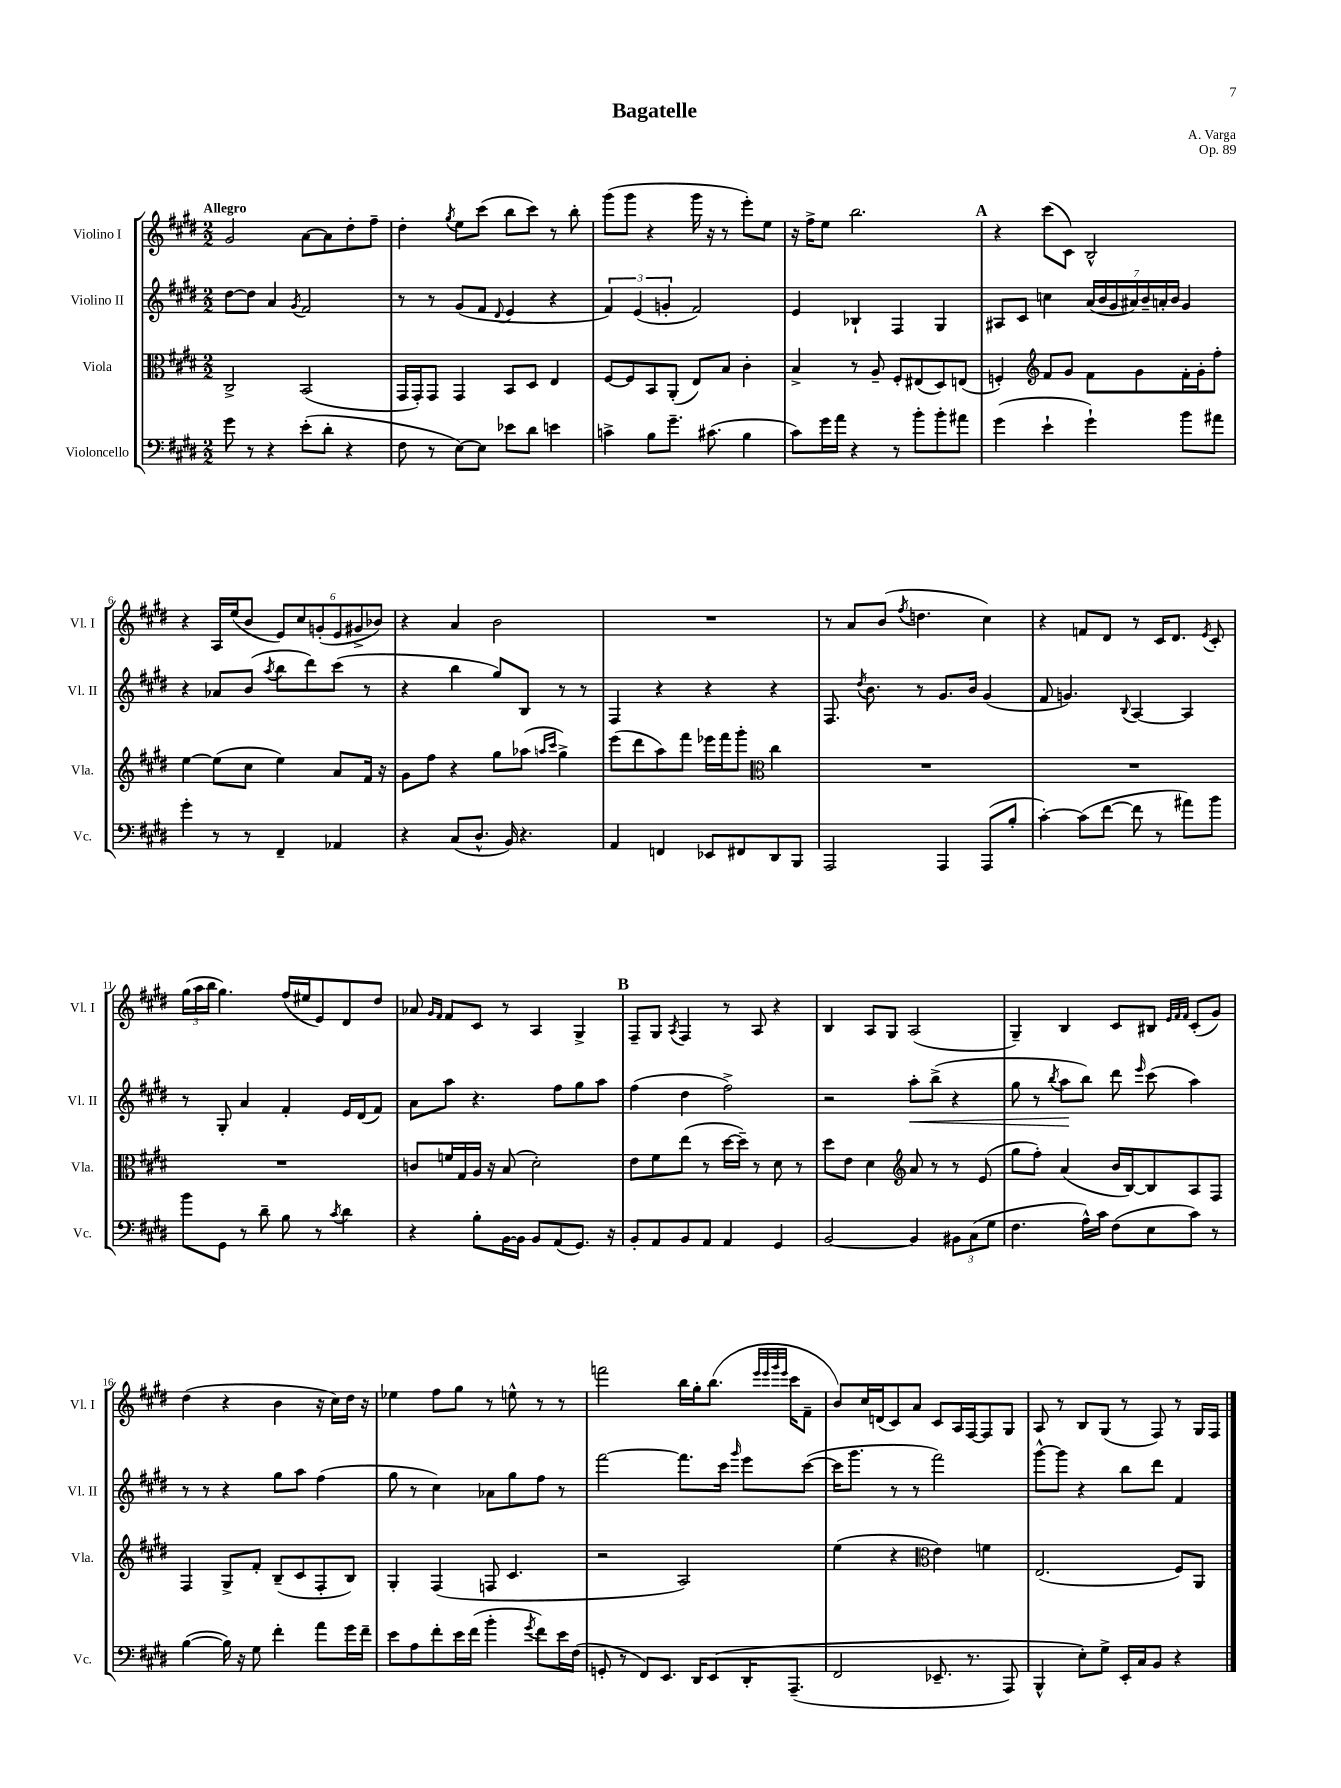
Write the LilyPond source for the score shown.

\header { title = "Bagatelle" composer = "A. Varga" opus = "Op. 89" }
<<
\new StaffGroup <<
\new Staff = "s0" \with { instrumentName = "Violino I" shortInstrumentName = "Vl. I" } {
    \clef treble \key e \major \numericTimeSignature \time 2/2 \tempo "Allegro"
    \autoBeamOff gis'2 a'8[~ a'8 dis''8-. fis''8]-- |
    dis''4-. \acciaccatura { gis''8 } e''8[ cis'''8]( b''8[ cis'''8]) r8 b''8-. |
    gis'''8[( gis'''8] r4 gis'''16 r16 r8 e'''8[-.) e''8] |
    r16 fis''16[-> e''8] b''2. |
    \mark \markup { \bold "A" } r4 cis'''8[( cis'8]) b2-^ |
    r4 a16[ e''16( b'8] \tuplet 6/4 { e'8[) cis''8 g'8-.( e'8 gis'8-> bes'8]) } |
    r4 a'4 b'2 |
    R1 |
    r8 a'8[ b'8]( \acciaccatura { fis''8 } d''4. cis''4) |
    r4 f'8[ dis'8] r8 cis'16[ dis'8.] \acciaccatura { e'8 } cis'8-. |
    \tuplet 3/2 { gis''16[( a''16 b''16] } gis''4.) fis''16[( eis''16 e'8) dis'8 dis''8] |
    aes'8 \grace { gis'16[ fis'16] } fis'8[ cis'8] r8 a4 gis4-> |
    \mark \markup { \bold "B" } fis8[-- gis8] \acciaccatura { a8 } fis4 r8 a8 r4 |
    b4 a8[ gis8] a2( |
    gis4--) b4 cis'8[ bis8] \grace { e'32[ fis'32 fis'32] } cis'8[-.( gis'8]) |
    dis''4( r4 b'4 r16 cis''16[) dis''16] r16 |
    ees''4 fis''8[ gis''8] r8 e''8-^ r8 r8 |
    f'''2 b''16[ gis''16-. b''8.]( \grace { e'''32[ e'''32 gis'''32 e'''32] } cis'''16[ fis'8]-- |
    b'8[) cis''16 d'16( cis'8) a'8] cis'8[ a16 fis16~ fis8 gis8] |
    a8 r8 b8[ gis8]( r8 fis8) r8 gis16[ fis16] \bar "|." |
}
\new Staff = "s1" \with { instrumentName = "Violino II" shortInstrumentName = "Vl. II" } {
    \clef treble \key e \major \numericTimeSignature \time 2/2
    \autoBeamOff dis''8[~ dis''8] a'4 \acciaccatura { gis'8 } fis'2 |
    r8 r8 gis'8[( fis'8] \appoggiatura { dis'8 } e'4 r4 |
    \tuplet 3/2 { fis'4) e'4( g'4-. } fis'2) |
    e'4 bes4-! fis4 gis4 |
    \mark \markup { \bold "A" } ais8[ cis'8] c''4 \tuplet 7/4 { a'16[( b'16 gis'16 ais'16) b'16-- a'16-. b'16] } gis'4 |
    r4 aes'8[ b'8]( \acciaccatura { a''8 } b''8[ dis'''8) cis'''8]( r8 |
    r4 b''4 gis''8[) b8] r8 r8 |
    fis4 r4 r4 r4 |
    fis8. \acciaccatura { dis''8 } b'8. r8 gis'8.[ b'16] gis'4( |
    fis'8 g'4.) \appoggiatura { b8 } a4~ a4 |
    r8 gis8-. a'4 fis'4-. e'16[ dis'16( fis'8]) |
    a'8[ a''8] r4. fis''8[ gis''8 a''8] |
    \mark \markup { \bold "B" } fis''4( dis''4 fis''2->) |
    r2 a''8[-.\< b''8]->( r4 |
    gis''8 r8 \acciaccatura { b''8 } a''8[\! b''8]) dis'''8 \grace { e'''16 } cis'''8( a''4) |
    r8 r8 r4 gis''8[ a''8] fis''4( |
    gis''8 r8 cis''4) aes'8[ gis''8 fis''8] r8 |
    fis'''2~ fis'''8.[ cis'''16] \grace { gis'''16 } e'''8[ cis'''8]~( |
    cis'''16[ gis'''8.] r8 r8 fis'''2) |
    gis'''8[~-^ gis'''8] r4 b''8[ dis'''8] fis'4 \bar "|." |
}
\new Staff = "s2" \with { instrumentName = "Viola" shortInstrumentName = "Vla." } {
    \clef alto \key e \major \numericTimeSignature \time 2/2
    \autoBeamOff cis2-> b,2( |
    gis,16[ gis,16-.) gis,8] gis,4 b,8[ dis8] e4 |
    fis8[~ fis8 b,8 a,8]-.( e8[) b8] cis'4-. |
    b4-> r8 a8-- fis8[-. eis8( dis8) e8]( |
    \mark \markup { \bold "A" } f4-.) \clef treble fis'8[ gis'8] fis'8[ gis'8 fis'16-. gis'16-. fis''8]-. |
    e''4~ e''8[( cis''8] e''4) a'8[ fis'16] r16 |
    gis'8[ fis''8] r4 gis''8[ aes''8]( \grace { a''16[ cis'''16] } gis''4->) |
    e'''8[( dis'''8 a''8) fis'''8] ees'''16[ fis'''16 gis'''8]-. \clef alto cis''4 |
    R1 |
    R1 |
    R1 |
    c'8[ f'16 gis16 a16] r16 b8( dis'2-.) |
    \mark \markup { \bold "B" } e'8[ fis'8 e''8]( r8 dis''16[~ dis''16]--) r8 dis'8 r8 |
    dis''8[ e'8] dis'4 \clef treble a'8 r8 r8 e'8( |
    gis''8[ fis''8]-.) a'4( b'16[ b16~) b8 a8 fis8] |
    fis4 gis8[-> fis'8]-. b8[--( cis'8 fis8-. b8]) |
    gis4-. fis4( f8 cis'4. |
    r2 a2) |
    e''4( r4 \clef alto e'4) f'4 |
    e2.( fis8[) a,8] \bar "|." |
}
\new Staff = "s3" \with { instrumentName = "Violoncello" shortInstrumentName = "Vc." } {
    \clef bass \key e \major \numericTimeSignature \time 2/2
    \autoBeamOff gis'8 r8 r4 e'8[-.( dis'8]-. r4 |
    fis8 r8 e8[~) e8] ees'8[ dis'8] e'4 |
    c'4-> b8[ gis'8.]-- cis'8.( b4 |
    cis'8[) gis'16 a'16] r4 r8 b'8[-. b'8-. ais'8] |
    \mark \markup { \bold "A" } gis'4( e'4-! gis'4-!) b'8[ ais'8] |
    gis'4-. r8 r8 fis,4-- aes,4 |
    r4 cis8[( dis8.]-^ b,16) r4. |
    a,4 f,4 ees,8[ fis,8 dis,8 b,,8] |
    a,,2 a,,4 a,,8[( b8]-. |
    cis'4~-.) cis'8[( fis'8]~ fis'8 r8 ais'8[) b'8] |
    b'8[ gis,8] r8 dis'8-- b8 r8 \acciaccatura { cis'8 } dis'4 |
    r4 b8[-. b,16~ b,16] b,8[ a,8( gis,8.]) r16 |
    \mark \markup { \bold "B" } b,8[-. a,8 b,8 a,8] a,4 gis,4 |
    b,2~ b,4 \tuplet 3/2 { bis,8[ cis8( gis8] } |
    fis4. a16[-^) cis'16] fis8[( e8 cis'8]) r8 |
    b4~( b16) r16 gis8 fis'4-. a'8[ gis'16 fis'16]-- |
    e'8[ a8 fis'8-. e'16 fis'16]( b'4-. \acciaccatura { gis'8 } fis'8[) e'16 fis16]( |
    g,8-. r8 fis,8[) e,8.] dis,16[ e,8\( dis,16-. a,,8.]--( |
    fis,2 ees,8.-- r8. a,,8) |
    b,,4-^ e8[-.\) gis8]-> e,16[-. cis16 b,8] r4 \bar "|." |
}
>>
>>
